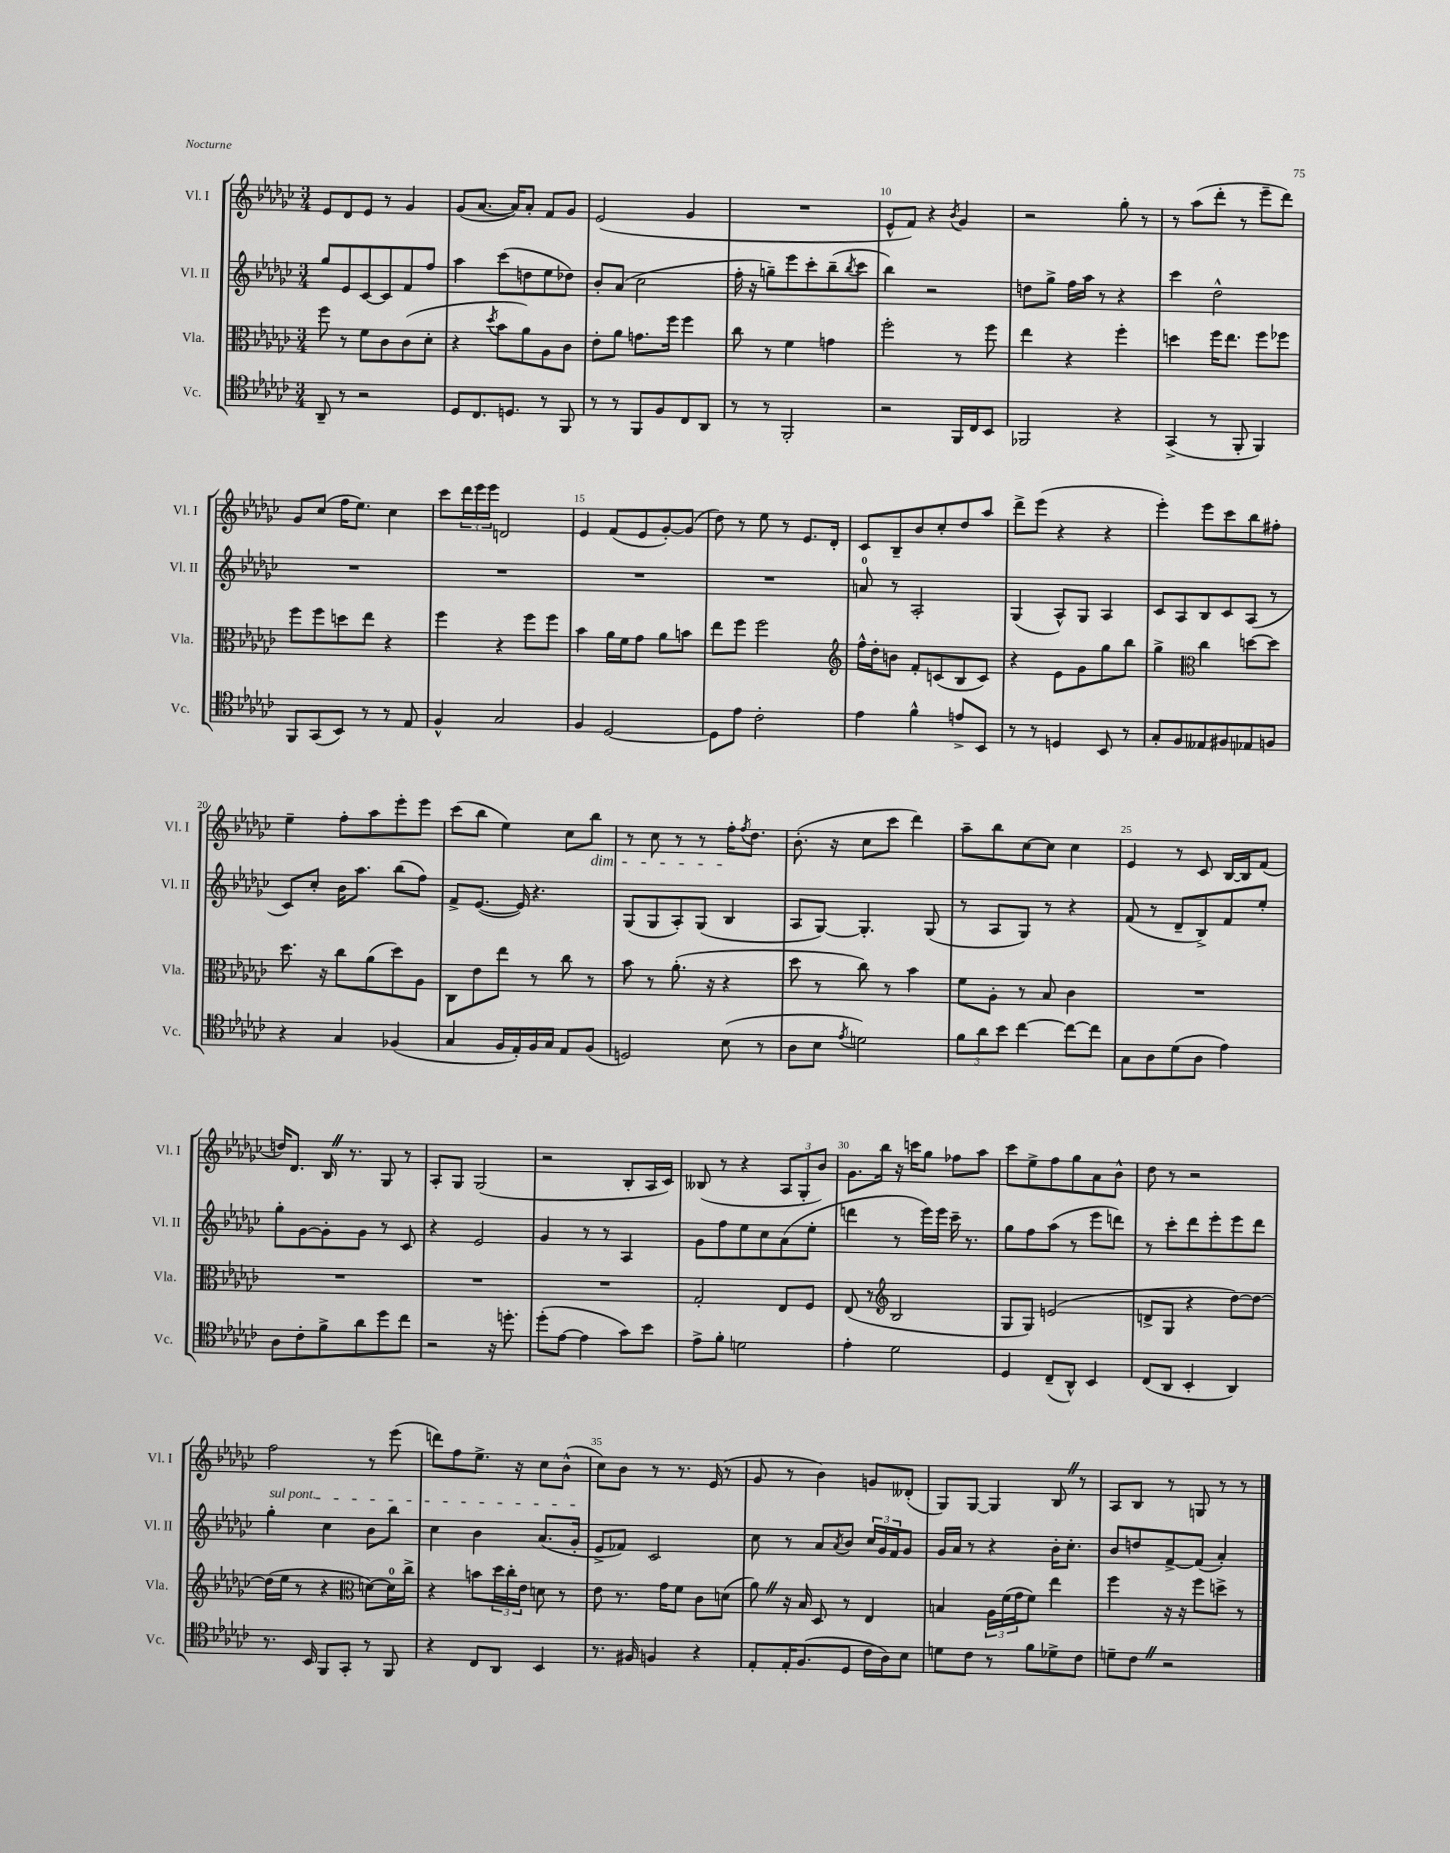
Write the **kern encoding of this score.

**kern	**kern	**kern	**kern
*part4	*part3	*part2	*part1
*staff4	*staff3	*staff2	*staff1
*I"Vc.	*I"Vla.	*I"Vl. II	*I"Vl. I
*I'Vc.	*I'Vla.	*I'Vl. II	*I'Vl. I
*clefC4	*clefC3	*clefG2	*clefG2
*k[b-e-a-d-g-c-]	*k[b-e-a-d-g-c-]	*k[b-e-a-d-g-c-]	*k[b-e-a-d-g-c-]
*M3/4	*M3/4	*M3/4	*M3/4
=6	=6	=6	=6
8AA-~/	8ff\	8gg-/L	8e-/L
8r	8r	8e-/	8d-/
2r	8f\L	[8c-/	8e-/J
.	8c-\	8c-/]	8r
.	(8c-\	8f/	4g-/
.	8d-'\J	8ff/J	.
=7	=7	=7	=7
8D-/L	4r	4aa-\	(8g-/L
8.C-/	.	.	[8.a-/J
.	8qdd-/	.	.
.	8b-\L	(8ccc-\L	.
8.Dn/J	.	.	16a-/KL])
.	8a-\)	8ddn\	8a-'/J
8r	8A-\	8ee-\	8f/L
8FF/	8c-\J	8dd-X\J)	8g-/J
=8	=8	=8	=8
8r	8e-'\L	8b-'/L	(2e-/
8r	8a-\J	(8a-/J	.
8FF/L	8.gn\L	2cc-\	.
8F/	.	.	.
.	16ff\Jk	.	.
8C-/	4ff\	.	4g-/
8AA-/J	.	.	.
=9	=9	=9	=9
8r	8cc-\	16ff'\	2.r
.	.	16r	.
8r	8r	8ggn~\L)	.
2FF'/	4f\	8eee-\	.
.	.	8ccc-'\	.
.	4gn\	(8bb-~\	.
.	.	8qbb-/	.
.	.	8ccc-\J	.
=10	=10	=10	=10
2r	2ff'\	4bb-\)	8e-^^/L
.	.	.	8f/J)
.	.	2r	4r
.	.	.	8qb-/
16FF/LL	8r	.	4g-/
16C-/J	.	.	.
8BB-/J	8ff\	.	.
=11	=11	=11	=11
2FF-X/	4ee-\	8ddn\L	2r
.	.	8gg-^\J	.
.	4r	16ff\LL	.
.	.	16aa-\JJ	.
.	.	8r	.
4r	4ff'\	4r	8gg-'\
.	.	.	8r
=12	=12	=12	=12
(4GG-^/	4ddn\	4ccc-\	8r
.	.	.	(8aa-\L
8r	16ff\KL	2dd-^^\	8ddd-'\J
.	8.ee-\J	.	.
8FF'/	.	.	8r
4FF/)	8ff\L	.	8eee-~\L
.	8ff-X\J	.	8ddd-\J)
!!LO:LB:g=z
=13	=13	=13	=13
8FF/L	8ff\L	2.r	8g-/L
(8GG-/	8ff\	.	(8cc-/J
8BB-/J)	8ddn\	.	16ff\KL
.	.	.	8.ee-\J)
8r	8ee-\J	.	.
8r	4r	.	4cc-\
8E-/	.	.	.
=14	=14	=14	=14
4F^^/	4ff\	2.r	8ccc-\L
.	.	.	24ddd-\L
.	.	.	24eee-\
.	.	.	24eee-\JJ
2G-/	4r	.	2dn/
.	8ff\L	.	.
.	8ff\J	.	.
=15	=15	=15	=15
4F/	4b-\	2.r	4e-/
[2D-/	16a-\LL	.	(8f/L
.	16f\J	.	.
.	8g-\J	.	8e-/
.	8a-\L	.	[8g-'/)
.	8bn\J	.	(8g-/J]
=16	=16	=16	=16
8D-\L]	8ee-\L	2.r	8dd-\)
8e-\J	8ff\J	.	8r
2c-'\	2ff\	.	8ee-\
.	.	.	8r
.	.	.	8.e-/L
.	.	.	16d-'/Jk
=17	=17	=17	=17
*	*clefG2	*	*
4e-\	16ff^^\LL	8an/	8c-/L
.	16dd-'\J	.	.
.	8bn\J	8r	8B-~/
4f^^\	8f'/L	2A-'/	8b-/
.	(8cn/	.	8cc-'/
8en^/L	8B-/	.	8dd-/
8BB-/J	8c/J)	.	8aa-/J
=18	=18	=18	=18
8r	4r	(4G-/	8ddd-^\L
8r	.	.	(8eee-\J
4Dn/	8e-\L	8A-^^/L)	4r
.	8g-\	8G-/J	.
8BB-/	8gg-\	4A-/	4r
8r	8bb-\J	.	.
=19	=19	=19	=19
8G-'/L	4gg-^\	8c-/L	4eee-'\)
8F/	.	8A-/	.
*	*clefC3	*	*
8E--X/	4cc-\	8B-/	8eee-\L
8F#X/	.	8c-/	8ccc-\
8E-X/	[8ddn\L	(8A-/J	8bb-\
8Fn/J	8dd\J]	8r	8ff#X'\J
!!LO:LB:g=z
=20	=20	=20	=20
4r	8.dd-\	8c-/L)	4ee-~\
.	.	8cc-'/J	.
.	16r	.	.
4G-/	8cc-\L	16b-\KL	8ff'\L
.	.	8.aa-\J	.
.	(8a-\	.	8aa-\
(4F-X/	8dd-\)	(8bb-\L	8eee-'\
.	8A-\J	8ff\J)	8eee-\J
=21	=21	=21	=21
4G-/	8C-\L	8f^/L	(8ccc-\L
.	8e-\	([8.e-/J	8bb-\J
16F/LL	8ee-\J	.	4ee-\)
16E-'/)	.	16e-/])	.
16F/	8r	4.r	.
16G-/JJ	.	.	.
8E-/L	8cc-\	.	8cc-\L
!	!	!	!LO:TX:b:i:t=dim.
(8F/J	8r	.	8bb-\J
=22	=22	=22	=22
2Dn/)	8b-\	(8G-/L	8r
.	8r	8G-/	8cc-\
.	(8.a-'\	8A-'/)	8r
.	.	(8G-/J	8r
.	16r	.	.
(8B-\	4r	4B-/	16ff'\KL
.	.	.	8qff/
.	.	.	8.dd-\J
8r	.	.	.
=23	=23	=23	=23
8A-\L	8dd-\	8A-/L	(8.b-'\
8B-\J	8r	[8G-/J)	.
.	.	.	16r
8qe-/	.	.	.
2dn\)	8cc-\)	4.G-'/]	8cc-\L
.	8r	.	8ccc-\J
.	4b-\	.	4ddd-\)
.	.	(8G-/	.
=24	=24	=24	=24
12f\L	8f\L	8r	8aa-~\L
12a-\	.	.	.
.	8A-'\J	8A-/L	8bb-\
12b-\J	.	.	.
[4cc-\	8r	8G-/J)	[8cc-\
.	8B-/	8r	8cc-\J]
8cc-\L_	4c-\	4r	4cc-\
8cc-\J]	.	.	.
=25	=25	=25	=25
8G-\L	2.r	(8f/	4e-/
8A-\	.	8r	.
(8d-\	.	8d-~/L	8r
8A-\J	.	8B-^/)	8c-/
4e-\)	.	8f/	[16B-/LL
.	.	.	16B-/J]
.	.	8ee-'/J	(8f/J
!!LO:LB:g=z
=26	=26	=26	=26
8A-\L	2.r	8gg-'\L	16ddn/KL)
.	.	.	8.d-/J
8c-'\	.	[8g-\	.
8f^\	.	8g-'\]	16B-Z/
.	.	.	8.r
8a-\	.	8g-\J	.
8dd-\	.	8r	8G-/
8cc-\J	.	8c-/	8r
=27	=27	=27	=27
2r	2.r	4r	8A-'/L
.	.	.	8G-/J
.	.	2e-/	(2G-/
16r	.	.	.
8.ddn'\	.	.	.
=28	=28	=28	=28
(8dd-'\L	2.r	4g-/	2r
[8e-\J	.	.	.
4e-\]	.	8r	.
.	.	8r	.
8g-\L)	.	4A-/	8B-'/L
8b-\J	.	.	16A-/L
.	.	.	16c-/JJ)
=29	=29	=29	=29
8e-^\L	2G-'/	8g-\L	(8B--X/
8f'\J	.	8ff\	8r
2dn\	.	8ee-\	4r
.	.	8cc-\	.
.	8E-/L	(8a-\	12A-/L
.	.	.	12G-'/
.	8F/J	8ee-'\J	.
.	.	.	12b-/J)
=30	=30	=30	=30
4e-'\	(8E-/	4dddn\	8.g-\L
.	8r	.	.
.	.	.	16bb-\Jk
*	*clefG2	*	*
2d-\	2B-/	8r	16r
.	.	.	16cccn\KL
.	.	16eee-\LL)	8gg-\J
.	.	16eee-\JJ	.
.	.	16ccc-~\	8ff-X\L
.	.	8.r	.
.	.	.	8aa-\J
=31	=31	=31	=31
4D-/	8G-/L	8gg-\L	8ccc-\L
.	8G-/J)	8ff\	8ee-^\
(8C-~/L	(2en/	(8aa-\J	8ff\
8AA-^^/J)	.	8r	8gg-\
4BB-/	.	8eee-\L	8a-\
.	.	8dddn\J)	8b-^^\J
=32	=32	=32	=32
(8C-/L	8dn^/L	8r	8dd-\
8AA-/J	8G-/J	8ccc-'\L	8r
4BB-'/	4r	8ddd-\	2r
.	.	8eee-'\	.
4AA-/)	[8dd-\L)	8eee-\	.
.	8dd-\J_	8ddd-\J	.
!!LO:LB:g=z
=33	=33	=33	=33
!	!	!LO:TX:a:i:t=sul pont.	!
8.r	(16dd-\LL]	4gg-'\	2ff\
.	16ee-\JJ	.	.
.	8r	.	.
16BB-/	.	.	.
8FF/L	4r	4cc-\	.
8GG-'/J	.	.	.
*	*clefC3	*	*
8r	[8dn\L)	8b-\L	8r
8FF/	16d\L]	8bb-\J	(8eee-\
.	16cc-^\JJ	.	.
=34	=34	=34	=34
4r	4r	4cc-\	8dddn\L)
.	.	.	8ff\
8C-/L	8bn\L	4b-\	8.ee-^\J
8AA-/J	24dd-\L	.	.
.	24cc-'\	.	.
.	.	.	16r
.	24e-\JJ	.	.
4BB-/	8dn\	(8.a-/L	8cc-\L
.	8r	.	(8b-^^\J
.	.	16g-'/Jk	.
=35	=35	=35	=35
8.r	8e-\	8e-^/L	8cc-\L)
.	8.r	8f-X/J)	8b-\J
16F#X/	.	.	.
4Fn/	.	2c-/	8r
.	16g-\KL	.	.
.	8f\J	.	8.r
4r	8c-\L	.	.
.	.	.	(16e-/
.	(8dn\J	.	8r
=36	=36	=36	=36
8E-'/L	8a-Z\)	8cc-\	8g-/
16E-'/K	16r	8r	8r
(8.F/	16B-/	.	.
.	8D-/	8a-/L	4b-\)
.	.	8qa-/	.
8D-/J	8r	8b-/J	.
16c-\LL	4E-/	24cc-/LL	8gn/L
.	.	24g-/	.
16A-\J)	.	.	.
.	.	24f/J	.
8B-\J	.	8g-/J	(8d--X'/J
=37	=37	=37	=37
8dn\L	4Bn/	16g-/LL	8G-/L)
.	.	16a-/JJ	.
8c-\J	.	8r	[8G-/J
8r	24A-\LL	4r	4G-/]
.	(24f\	.	.
.	24g-\J	.	.
8f\L	8f\J)	.	.
8d-X^\	4ee-\	16b-'\KL	8B-Z/
.	.	8.cc-'\J	.
8c-\J	.	.	8r
=38	=38	=38	=38
8dn~\L	4ff\	8b-/L	8A-/L
8c-Z\J	.	8ddn/	8B-/J
2r	16r	[8f^/	8r
.	16r	.	.
.	8ff\L	(8f/J]	8Gn/
.	8ddn^\J	4a-'/)	8r
.	8r	.	8r
==	==	==	==
*-	*-	*-	*-
